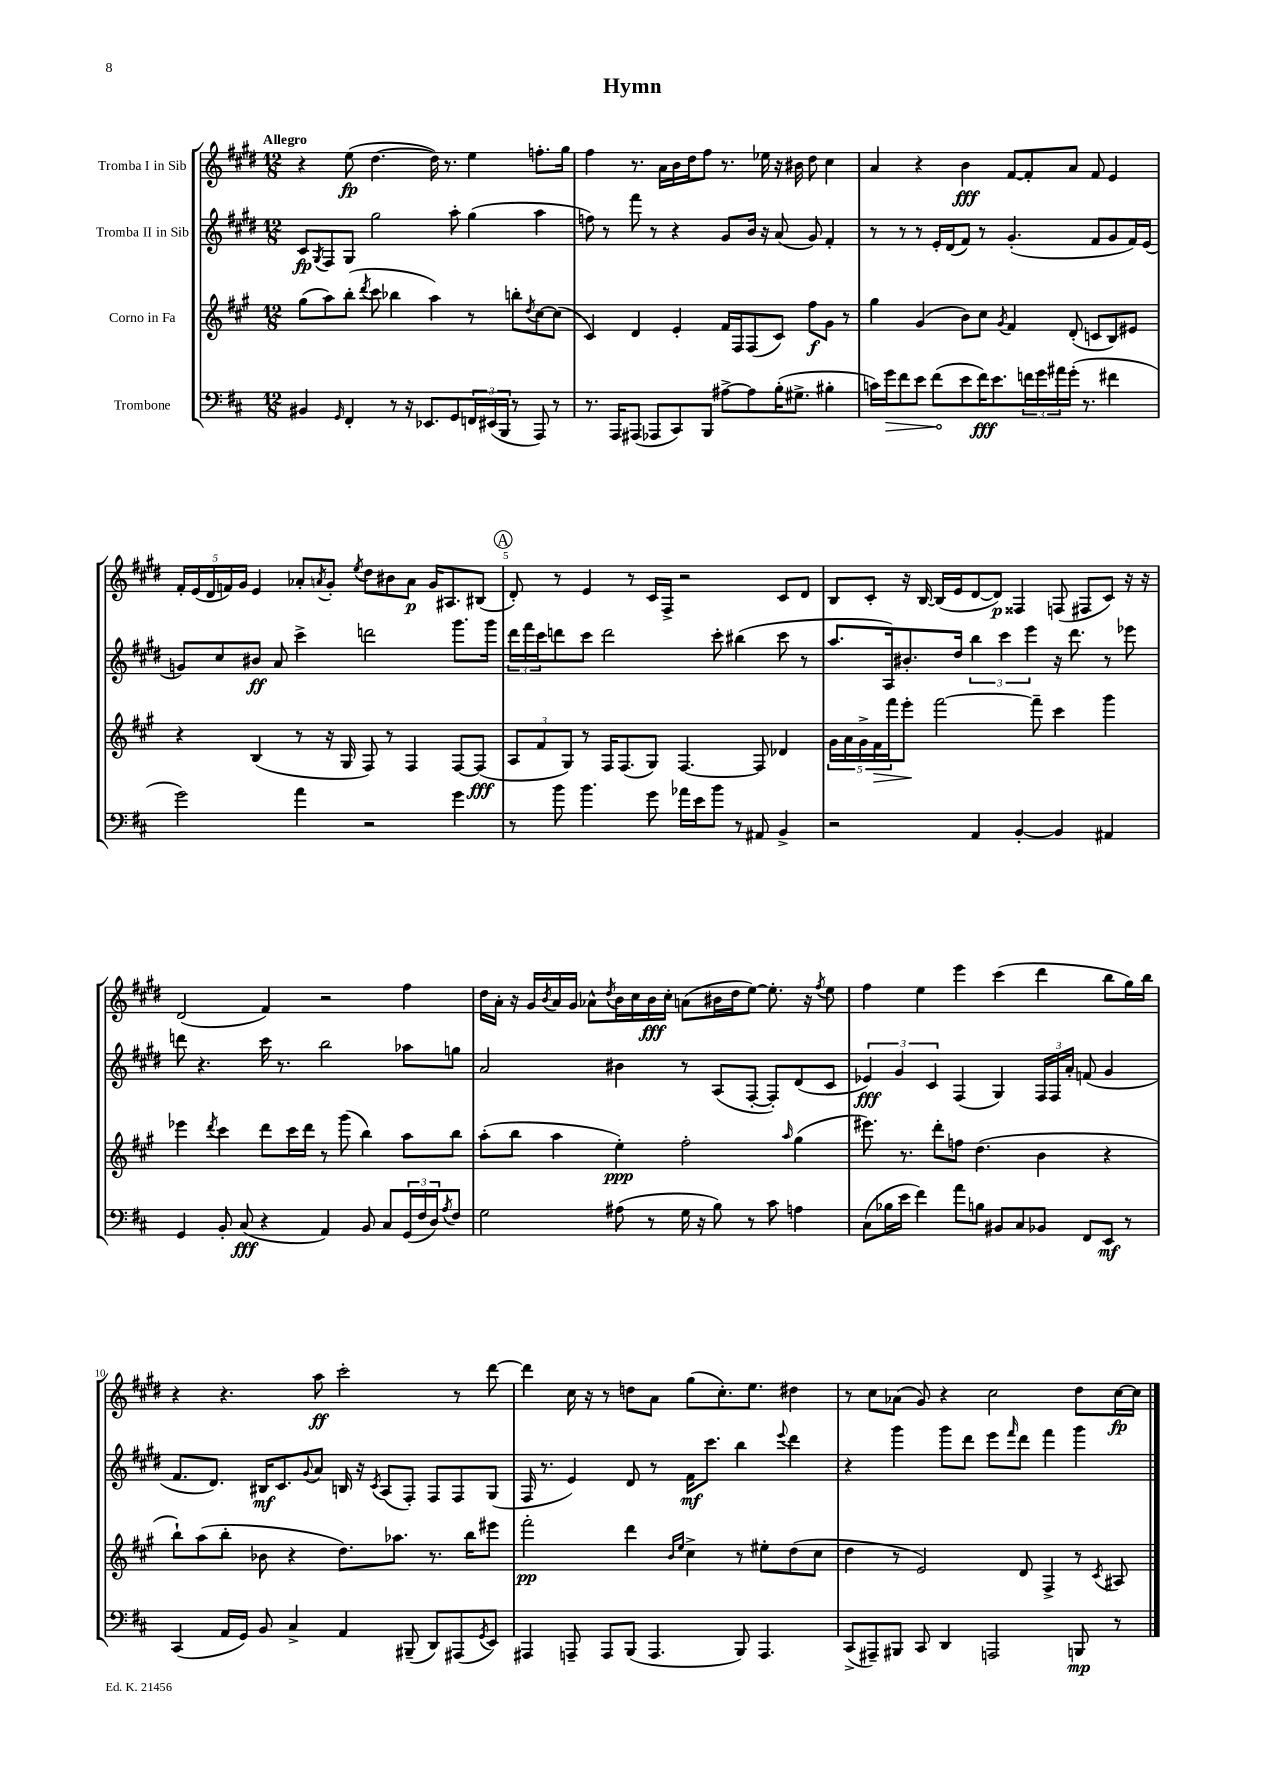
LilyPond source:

\header { title = "Hymn" }
<<
\new StaffGroup <<
\new Staff = "s0" \with { instrumentName = "Tromba I in Sib" } {
    \clef treble \key e \major \numericTimeSignature \time 12/8 \tempo "Allegro"
    r4 e''8\fp( dis''4.~ dis''16) r8. e''4 f''8.-. gis''16 |
    fis''4 r8. a'16 b'16 dis''16 fis''8 r8. ees''16 r16 bis'16 dis''8 cis''4 |
    a'4 r4 b'4\fff fis'8~ fis'8-. a'8 fis'8 e'4 |
    \tuplet 5/4 { fis'16-. e'16( dis'16 f'16) gis'16 } e'4 aes'8-. \acciaccatura { a'8 } gis'8-. \acciaccatura { e''8 } dis''8 bis'8 a'8\p gis'16 ais8. bis8( |
    \mark \markup { \circle "A" } dis'8-.) r8 e'4 r8 cis'16 fis16-> r2 cis'8 dis'8 |
    b8 cis'8-. r16 b16~ b16( e'16 dis'8~ dis'8\p) fisis4 f8( fis8 cis'8) r16 r16 |
    dis'2( fis'4) r2 fis''4 |
    dis''16 a'16-. r16 gis'16 \acciaccatura { b'8 } a'16 gis'16 aes'8-^ \acciaccatura { dis''8 } b'16 cis''16 b'16\fff cis''16-. a'8( bis'16 dis''16 e''8~) e''8.-. r16 \acciaccatura { fis''8 } e''8 |
    fis''4 e''4 e'''4 cis'''4( dis'''4 b''8 gis''16) b''16 |
    r4 r4. a''8\ff cis'''2-. r8 dis'''8~ |
    dis'''4 cis''16 r16 r8 d''8 a'8 gis''8( cis''8.-.) e''8. dis''4 |
    r8 cis''8 aes'8( gis'8) r4 cis''2 dis''8 cis''16~\fp cis''16 \bar "|." |
}
\new Staff = "s1" \with { instrumentName = "Tromba II in Sib" } {
    \clef treble \key e \major \numericTimeSignature \time 12/8
    cis'8\fp \acciaccatura { gis8 } fis8 gis8 gis''2 a''8-. gis''4( a''4 |
    f''8) r8 fis'''8 r8 r4 gis'8 b'16 r16 a'8( gis'8) fis'4-. |
    r8 r8 r8 e'16-. dis'16( fis'8) r8 gis'4.-.( fis'8 gis'8 fis'16) e'16( |
    g'8) cis''8 bis'8\ff a'8 cis'''4-> d'''2 gis'''8. gis'''16 |
    \mark \markup { \circle "A" } \tuplet 3/2 { dis'''16 fis'''16 cis'''16 } d'''8 cis'''8 d'''2 cis'''8-. bis''4( cis'''8 r8 |
    a''8. a16) bis'8.-. dis''16 \tuplet 3/2 { b''4 cis'''4 e'''4 } r16 dis'''8. r8 ees'''8 |
    d'''8 r4. cis'''16 r8. b''2 aes''8 g''8 |
    a'2 bis'4 r8 a8( fis8~-. fis8-.) dis'8( cis'8 |
    \tuplet 3/2 { ees'4\fff) gis'4 cis'4 } fis4( gis4) \tuplet 3/2 { fis16 fis16 a'16-. } f'8( gis'4 |
    fis'8. dis'8.) bis16\mf cis'8. \appoggiatura { gis'8 } a'8 b16 r16 \acciaccatura { cis'8 } a8( fis8-.) fis8 fis8 gis8( |
    fis16 r8. e'4) dis'8 r8 fis'16\mf cis'''8. b''4 \appoggiatura { e'''8 } dis'''4 |
    r4 gis'''4 gis'''8 dis'''8 e'''8 \grace { fis'''16 } dis'''8 fis'''4 gis'''4 \bar "|." |
}
\new Staff = "s2" \with { instrumentName = "Corno in Fa" } {
    \clef treble \key a \major \numericTimeSignature \time 12/8
    gis''8( a''8) b''8-.( \acciaccatura { d'''8 } cis'''8 bes''4 a''4) r8 b''8-. \acciaccatura { d''8 } cis''8~ cis''8( |
    cis'4) d'4 e'4-. fis'16 fis16 fis8( cis'8) fis''8\f gis'8 r8 |
    gis''4 gis'4( b'8) cis''8 \acciaccatura { gis'8 } fis'4 d'8-.( c'8 b8) eis'8 |
    r4 b4( r8 r16 gis16 fis8) r8 fis4 fis8~ fis8\fff( |
    \mark \markup { \circle "A" } \tuplet 3/2 { a8 fis'8 gis8) } r8 fis16 fis8.( gis8) fis4.~ fis8 des'4 |
    \tuplet 5/4 { gis'16 a'16 gis'16-> fis'16\> fis'''16 } e'''8-.\! fis'''2~ fis'''8-- cis'''4 gis'''4 |
    ees'''4 \acciaccatura { d'''8 } cis'''4 d'''8 cis'''16 d'''16 r8 gis'''8( b''4) a''8 b''8 |
    a''8-.( b''8 a''4 e''4-.\ppp) fis''2-. \grace { a''16 } gis''4( |
    eis'''8.) r8. d'''8-. f''8 d''4.( b'4 r4 |
    b''8-!) a''8( b''8-. bes'8 r4 d''8.) aes''8. r8. b''16 eis'''8 |
    fis'''2-.\pp d'''4 \grace { b'16 e''16 } cis''4-> r8 eis''8-. d''8( cis''8 |
    d''4 r8 e'2) d'8 fis4-> r8 \acciaccatura { cis'8 } ais8 \bar "|." |
}
\new Staff = "s3" \with { instrumentName = "Trombone" } {
    \clef bass \key d \major \numericTimeSignature \time 12/8
    bis,4 \grace { g,16 } fis,4-. r8 r16 ees,8. g,8 \tuplet 3/2 { f,16 eis,16( b,,16 } r8 a,,8) r8 |
    r8. a,,16 ais,,8( aes,,8 cis,8) b,,8 ais8~-> ais8 b16-.( gis8.-> bis4-. |
    c'16) \once \override Hairpin.circled-tip = ##t g'16\> fis'8 e'8 fis'8\!( e'8 fis'16\fff) e'8. \tuplet 3/2 { f'16 g'16 ais'16 } g'16-.( r8. fis'4 |
    g'2) a'4 r2 g'4 |
    \mark \markup { \circle "A" } r8 b'8 b'4. g'8 aes'16 e'16 b'8 r8 ais,8 b,4-> |
    r2 a,4 b,4~-. b,4 ais,4 |
    g,4 b,8-. cis8\fff( r4 a,4) b,8 cis8 \tuplet 3/2 { g,16( fis16 d16) } \acciaccatura { a8 } fis8 |
    g2 ais8( r8 g16 r16 b8) r8 cis'8 a4 |
    cis8( bes16 e'16 fis'4) a'8 b8 bis,8 cis8 bes,8 fis,8 e,8\mf r8 |
    cis,4( a,16 g,16) b,8 cis4-> a,4 bis,,8--( d,8) ais,,8( \acciaccatura { g,8 } e,8) |
    ais,,4 a,,8-- a,,8 b,,8( a,,4. b,,8) a,,4. |
    cis,8->( ais,,8--) bis,,8 cis,8 d,4 a,,2 b,,8\mp r8 \bar "|." |
}
>>
>>
\layout { \context { \Score \override BarNumber.break-visibility = ##(#f #t #t) barNumberVisibility = #(every-nth-bar-number-visible 5) } }
